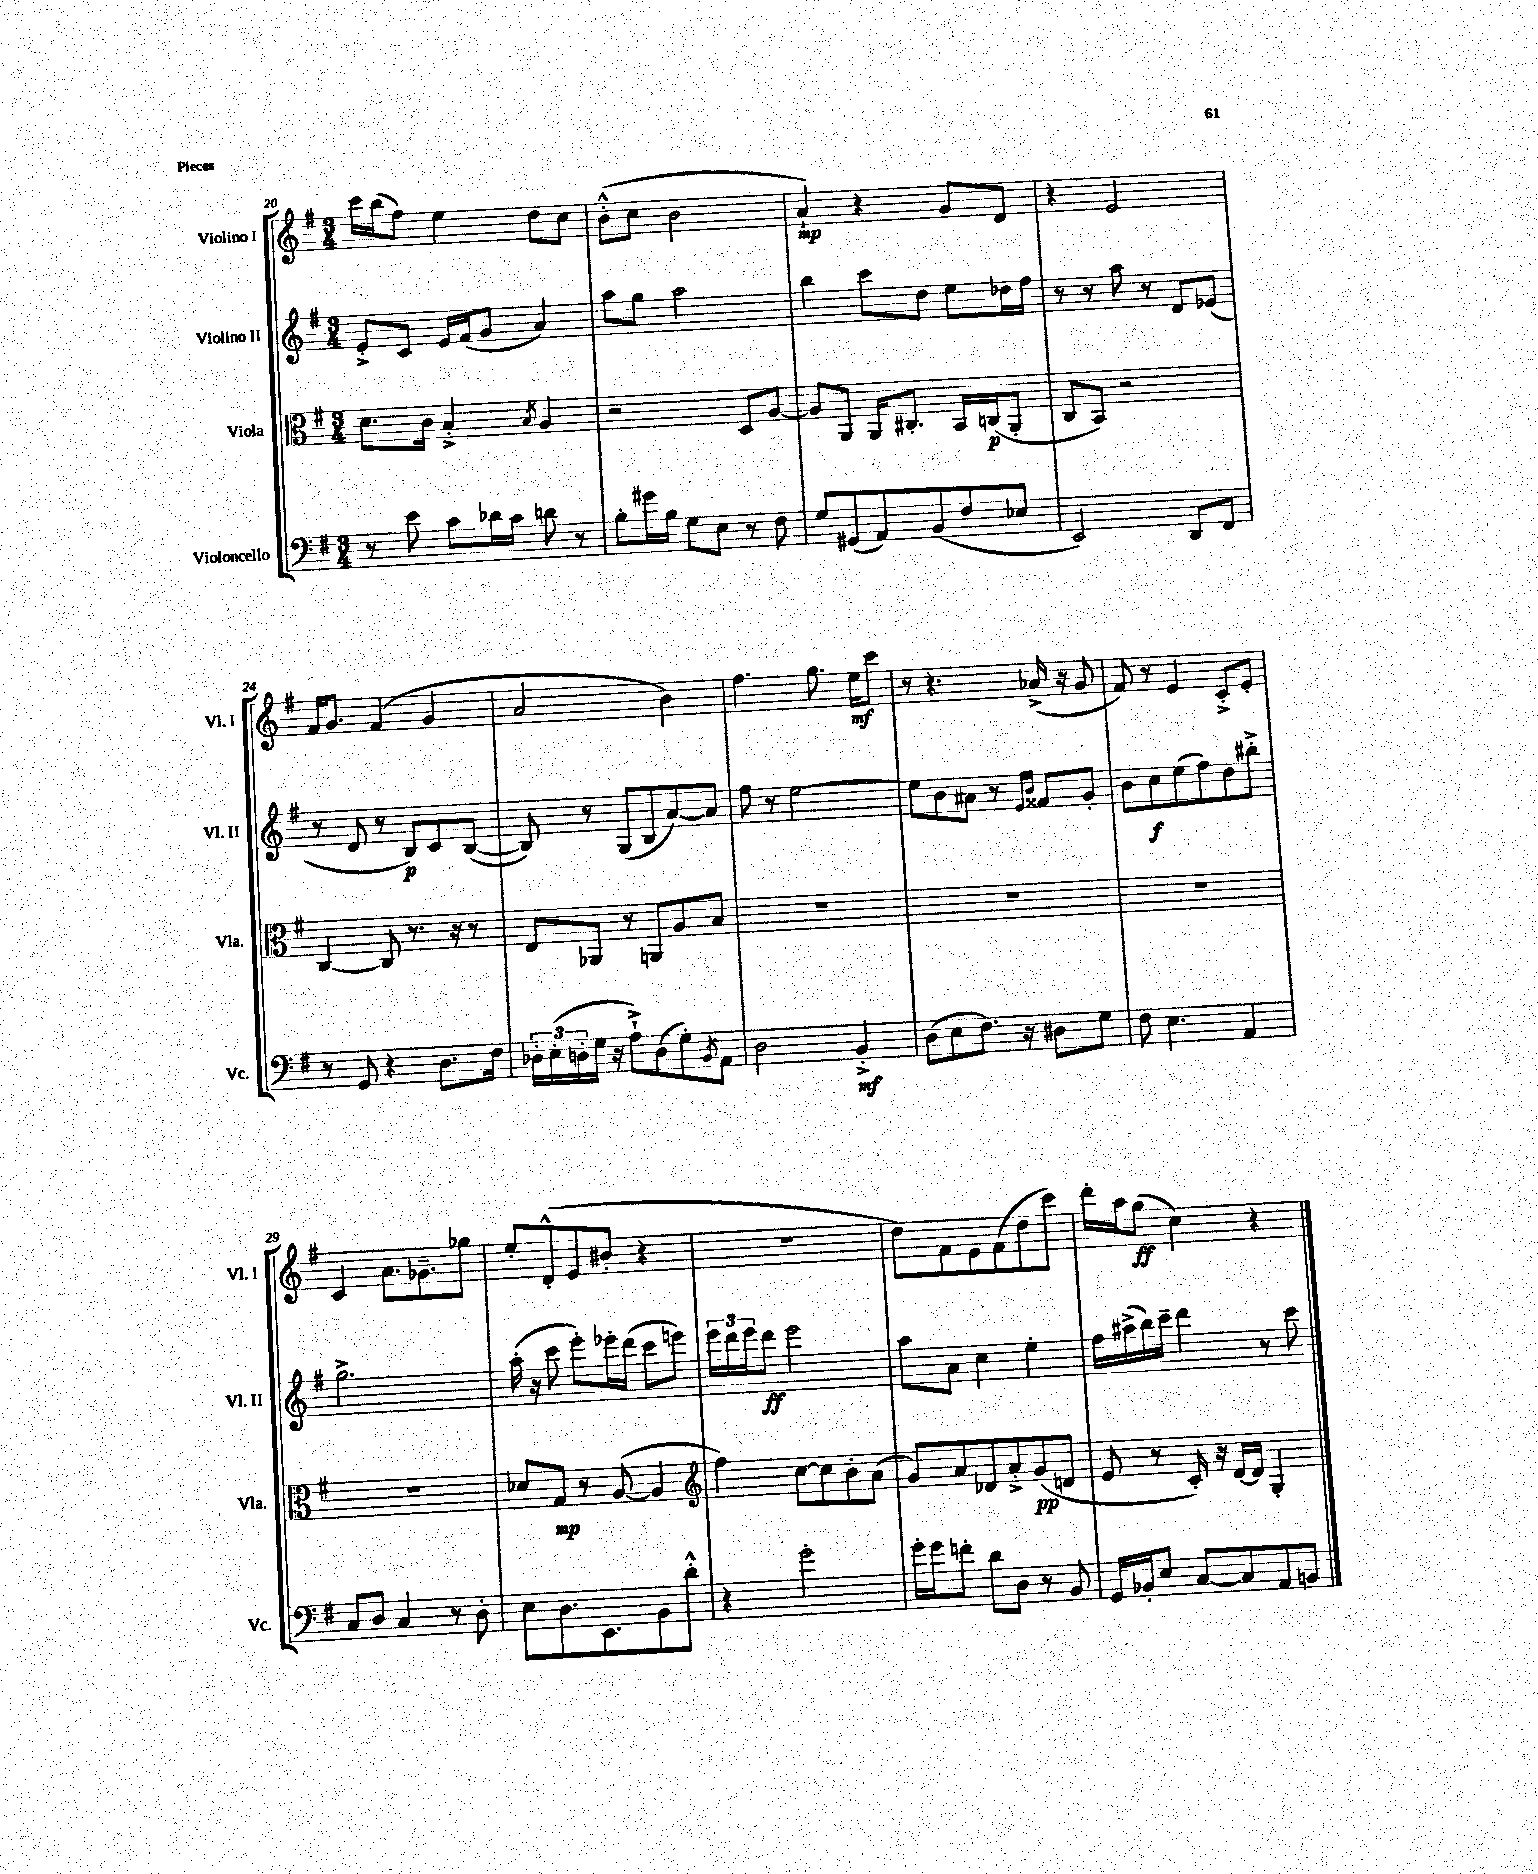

**kern	**kern	**kern	**kern
*staff4	*staff3	*staff2	*staff1
*clefF4	*clefC3	*clefG2	*clefG2
*k[f#]	*k[f#]	*k[f#]	*k[f#]
*M3/4	*M3/4	*M3/4	*M3/4
8r	8.d	8e'^	16ccc
.	.	.	(16bb
8e	.	8c	8ff#)
.	16c	.	.
8c	4B'^	16e	4ee
.	.	(16f#	.
16d-	.	8g	.
16c	.	.	.
.	8qB	.	.
8d	4A	4a)	8dd
8r	.	.	8cc
=	=	=	=
8B'	2r	8aa	(8b'^^
16g#	.	8gg	8cc
16B	.	.	.
8G	.	2aa	2b
8E	.	.	.
8r	8D	.	.
8F#	[8A	.	.
=	=	=	=
8G	8A]	4bb	4a`)
(8GG#	8AA	.	.
8AA)	16AA	8ccc	4r
.	8.C#'	.	.
(8BB	.	8dd	.
8F#	16BB	8ee	8g
.	(16C	.	.
8E-	8AA'	16dd-	8d
.	.	16ff#	.
=	=	=	=
2EE)	8C	8r	4r
.	8BB)	8r	.
.	2r	8aa	2e
.	.	8r	.
8DD	.	8d	.
8FF#	.	(8e-	.
=	=	=	=
8r	[4C	8r	16f#
.	.	.	8.g
8GG	.	8d	.
4r	8C]	8r	(4f#
.	8.r	8B)	.
8.D	.	8c	4g
.	16r	.	.
.	8r	([8B	.
16F#	.	.	.
=	=	=	=
24D-'	8E	8B])	2a
(24E'	.	.	.
24D'	.	.	.
16G	8AA-	8r	.
16r	.	.	.
8A`^)	8r	(8G	.
(8D	8AA	8B	.
8G')	8A	[8a)	4b)
8qBB	.	.	.
8AA	8B	8a]	.
=	=	=	=
2D	2.r	8ff#	4.ff#
.	.	8r	.
.	.	[2ee	.
.	.	.	8.gg
4BB'^	.	.	.
.	.	.	16ee
.	.	.	8ccc
=	=	=	=
(8D	2.r	8ee]	8r
8E	.	8b	4.r
8.F#)	.	8a#	.
.	.	8r	.
16r	.	.	.
.	.	16qqe	.
.	.	16qqb	.
8D#	.	8f##	(16a-^
.	.	.	16r
8G	.	8g'	8g
=	=	=	=
8F#	2.r	8b	8f#)
4.E	.	8cc	8r
.	.	(8ee	4e
.	.	8ff#)	.
4AA	.	8dd	8c'^
.	.	8bb#'^	8e'
=	=	=	=
8C	2.r	2.gg^	4c
8D	.	.	.
4C	.	.	8.a
.	.	.	8.g-~
8r	.	.	.
8D'	.	.	8gg-
=	=	=	=
8E	8d-	(16aa'	8ee'
.	.	16r	.
8.D	8G	8ccc	(8d'^^
.	8r	8eee')	8e
8.EE	.	.	.
.	([8A	16eee-'	8b#'
.	.	(16ddd	.
8BB	4A]	8ccc	4r
8d'^^	.	8eee)	.
=	=	=	=
*	*clefG2	*	*
4r	4ff#)	24eee	2.r
.	.	24ddd	.
.	.	24eee	.
.	.	8ddd	.
2g'	[8cc	2eee	.
.	8cc]	.	.
.	8b'	.	.
.	(8a	.	.
=	=	=	=
16g'	8g)	8aa	8dd)
16g	.	.	.
8f'	8a	8a	8f#
8d	8d-	4cc	8e
8D	8a'^	.	(8f#
8r	(8g	4ee'	8dd
8BB	8d	.	8ccc)
=	=	=	=
16GG	8e	16ff#	16ddd'
16BB-'	.	(16aa#^	16aa
8E	8r	16bb)	(8gg
.	.	16ccc~	.
[8C	16c')	4ddd	4cc)
.	16r	.	.
8C]	[16d	.	.
.	16d]	.	.
8AA	4G'	8r	4r
8BB	.	8ccc	.
==	==	==	==
*-	*-	*-	*-
